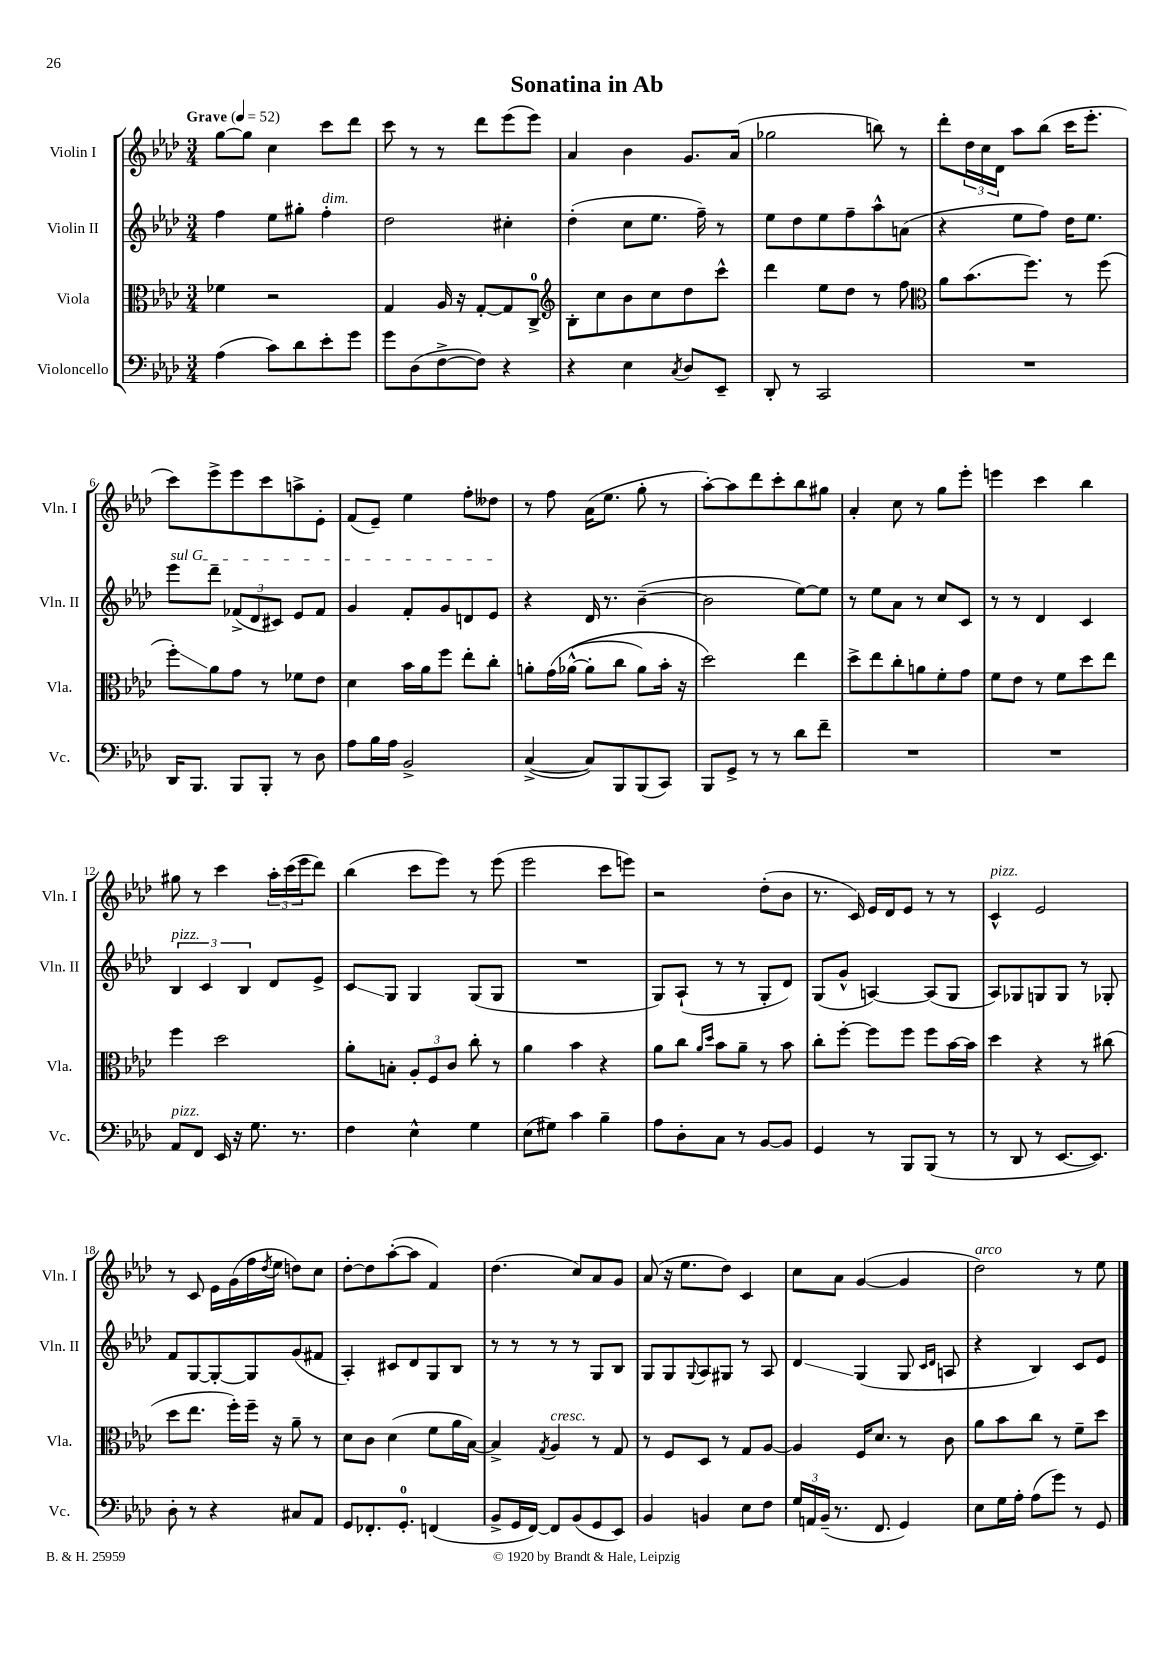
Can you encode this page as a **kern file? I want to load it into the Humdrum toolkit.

**kern	**kern	**kern	**kern
*staff4	*staff3	*staff2	*staff1
*clefF4	*clefC3	*clefG2	*clefG2
*k[b-e-a-d-]	*k[b-e-a-d-]	*k[b-e-a-d-]	*k[b-e-a-d-]
*M3/4	*M3/4	*M3/4	*M3/4
*MM52	*MM52	*MM52	*MM52
(4A-\	4f-\	4ff\	[8gg\L
.	.	.	8gg\]J
8c\L)	2r	8ee-\L	4cc\
8d-\	.	8gg#'\J	.
8e-'\	.	4ff'\	8ccc\L
8g\J	.	.	8ddd-\J
=	=	=	=
8g\L	4G/	2dd-\	8ccc\
(8D-\	.	.	8r
[8F^\	16A-/	.	8r
.	16r	.	.
8F\]J)	[8G'/L	.	8ddd-\L
4r	8G/]	4cc#'\	(8eee-\
.	8C^/J	.	8eee-\J)
=	=	=	=
*	*clefG2	*	*
4r	8B-'\L	(4dd-'\	4a-/
.	8cc\	.	.
4E-\	8b-\	8cc\L	4b-\
.	8cc\	8.ee-\J	.
8qC/	.	.	.
8D-/L	8dd-\	.	8.g/L
.	.	16ff~\)	.
8EE-~/J	8ccc^^\J	8r	.
.	.	.	(16a-/Jk
=	=	=	=
8DD-'/	4ddd-\	8ee-\L	2gg-\
8r	.	8dd-\	.
2CC/	8ee-\L	8ee-\	.
.	8dd-\J	8ff~\	.
.	8r	8aa-^^\	8bb\)
.	8ff\	(8a\J	8r
=	=	=	=
*	*clefC3	*	*
2.r	8a-\L	4r	8ddd-'\L
.	(8.b-\	.	24dd-\L
.	.	.	24cc\
.	.	.	24d-\JJ
.	.	8ee-\L	8aa-\L
.	8.ff\J)	.	.
.	.	8ff\J)	(8bb-\J
.	8r	16dd-\LK	16ccc\LK
.	.	8.ee-\J	8.eee-'\J
.	(8ff\	.	.
=	=	=	=
16DD-/LK	8ff'\L)	8eee-\L	8ccc\L)
8.BBB-/J	.	.	.
.	8a-\	8ddd-~\J	8eee-^\
8BBB-/L	8g\J	(12f-^/L	8eee-\
.	.	12d-/	.
8BBB-'/J	8r	.	8ccc\
.	.	12c#/J)	.
8r	8f-\L	8e-/L	8aa^\
8D-\	8e-\J	8f-/J	8e-'\J
=	=	=	=
8A-\L	4d-\	4g/	(8f/L
16B-\L	.	.	8e-~/J)
16A-\JJ	.	.	.
2BB-^/	16b-\LL	8f'/L	4ee-\
.	16a-\J	.	.
.	8ff\J	8g/	.
.	8ee-'\L	8d/	8ff'\L
.	8cc'\J	8e-/J	8dd--\J
=	=	=	=
([4C^/	8a'\L	4r	8r
.	&(16g\L	.	8ff\
.	([16a-^^\JJ	.	.
8C/]L)	8a-'\]L	16d-/	(16a-\LK
.	.	8.r	8.ee-\J
8BBB-/	8cc\J	.	.
(8BBB-/	8a-\L)	([4b-~\	8gg'\
8CC/J)	16b-'\Jk	.	8r
.	16r	.	.
=	=	=	=
8BBB-/L	2dd-\&)	2b-\]	[8aa-'\L)
8GG^/J	.	.	8aa-\]
8r	.	.	8ddd-\
8r	.	.	8ccc'\
8d-\L	4ee-\	[8ee-\L)	8bb-\
8f~\J	.	8ee-\]J	8gg#\J
=	=	=	=
2.r	8dd-^\L	8r	4a-'/
.	8ee-\	8ee-\L	.
.	8cc'\	8a-\J	8cc\
.	8a\	8r	8r
.	8f'\	8cc/L	8gg\L
.	8g\J	8c/J	8eee-'\J
=	=	=	=
2.r	8f\L	8r	4eee\
.	8e-\J	8r	.
.	8r	4d-/	4ccc\
.	8f\L	.	.
.	8dd-\	4c/	4bb-\
.	8ee-\J	.	.
=	=	=	=
8AA-/L	4ff\	6B-/	8gg#\
8FF/J	.	.	8r
.	.	6c/	.
16EE-/	2dd-\	.	4ccc\
16r	.	.	.
.	.	6B-/	.
8.G\	.	.	.
.	.	8d-/L	24aa-'\LL
.	.	.	(24ccc\
8.r	.	.	.
.	.	.	24eee-\J
.	.	8e-^/J	8ddd-\J)
=	=	=	=
4F\	8a-'\L	8c/L	(4bb-\
.	8B'\J	8G/J	.
4E-^^\	12A-'/L	4G/	8ccc\L
.	12F/	.	.
.	.	.	8eee-\J)
.	12c/J	.	.
4G\	8cc'\	(8G/L	8r
.	8r	8G/J	(8eee-\
=	=	=	=
(8E-\L	4a-\	2.r	2eee-\
8G#\J)	.	.	.
4c\	4b-\	.	.
4B-~\	4r	.	8ccc\L
.	.	.	8eee\J)
=	=	=	=
8A-\L	8a-\L	8G/L)	2r
8D-'\	8cc\J	(8A-`/J	.
.	16qqa-/LL	.	.
.	16qqdd-/JJ	.	.
8C\J	8b-\L	8r	.
8r	8a-~\J	8r	.
[8BB-/L	8r	8G'/L	(8dd-'\L
8BB-/]J	8b-\	8d-/J)	8b-\J
=	=	=	=
4GG/	8cc'\L	(8G/L	8.r
.	[8ff'\J	8g^^/J	.
.	.	.	16c/)
8r	8ff\]L	[4A/)	16e-/LL
.	.	.	16d-/J
8BBB-/L	8ff\J	.	8e-/J
(8BBB-/J	8ff\L	(8A/]L	8r
8r	[16b-\L	8G/J	8r
.	16b-\]JJ	.	.
=	=	=	=
8r	4dd-\	8A-/L)	4c^^/
8DD-/	.	8G-/	.
8r	4r	8G/	2e-/
[8.EE-/L	.	8G/J	.
.	8r	8r	.
8.EE-/]J)	.	.	.
.	(8cc#\	8G-'/	.
=	=	=	=
8D-'\	8dd-\L	8f/L	8r
8r	8.ee-\J	[8G/	8c/
4r	.	8G'/_	16e-\LL
.	16ff'\LL)	.	(16g\
.	16ff~\JJ	8G/]	16ff\
.	.	.	8qdd-/
.	16r	.	16ee-\JJ
8C#/L	8a-~\	(8g/	8dd\L)
8AA-/J	8r	8f#/J	8cc\J
=	=	=	=
8GG/L	8d-\L	4A-'/)	[8dd-'\L
8.FF-'/	8c\J	.	8dd-\]
.	(4d-\	8c#/L	([8aa-'\
8.GG'/J	.	.	.
.	.	8d-/	8aa-\]J
(4FF/	8f\L	8G/	4f/)
.	16a-\L	8B-/J	.
.	[16B-\JJ)	.	.
=	=	=	=
8BB-^/L	4B-^/]	8r	(4.dd-\
16GG/L	.	8r	.
[16FF/JJ)	.	.	.
.	8qG/	.	.
8FF/]L	4A-/	8r	.
(8BB-/	.	8r	8cc/L)
8GG/	8r	8G/L	8a-/
8EE-/J)	8G/	8B-/J	8g/J
=	=	=	=
4BB-/	8r	8G/L	(8a-/
.	8F/L	8G/	16r
.	.	.	8.ee-\L
.	.	8qqG/	.
4BB/	8D-/J	8A-/	.
.	8r	8G#/J	8dd-\J)
8E-\L	8G/L	8r	4c/
8F\J	[8A-/J	8A-/	.
=	=	=	=
24G/LL	4A-/]	4d-/	8cc\L
24AA/	.	.	.
(24BB-~/JJ	.	.	.
8.r	.	.	8a-\J
.	16F/LK	(4G/	([4g/
8.FF/	8.d-/J	.	.
4GG/)	8r	8G/	4g/]
.	.	16qqc/LL	.
.	.	16qqd-/JJ	.
.	8c\	8A/	.
=	=	=	=
8E-\L	8a-\L	4r	2dd-\)
16G\L	8b-\	.	.
16A-'\JJ	.	.	.
(8A-\L	8cc\J	4B-/)	.
8g\J)	8r	.	.
8r	8f~\L	8c/L	8r
8GG/	8dd-\J	8e-/J	8ee-\
==	==	==	==
*-	*-	*-	*-
